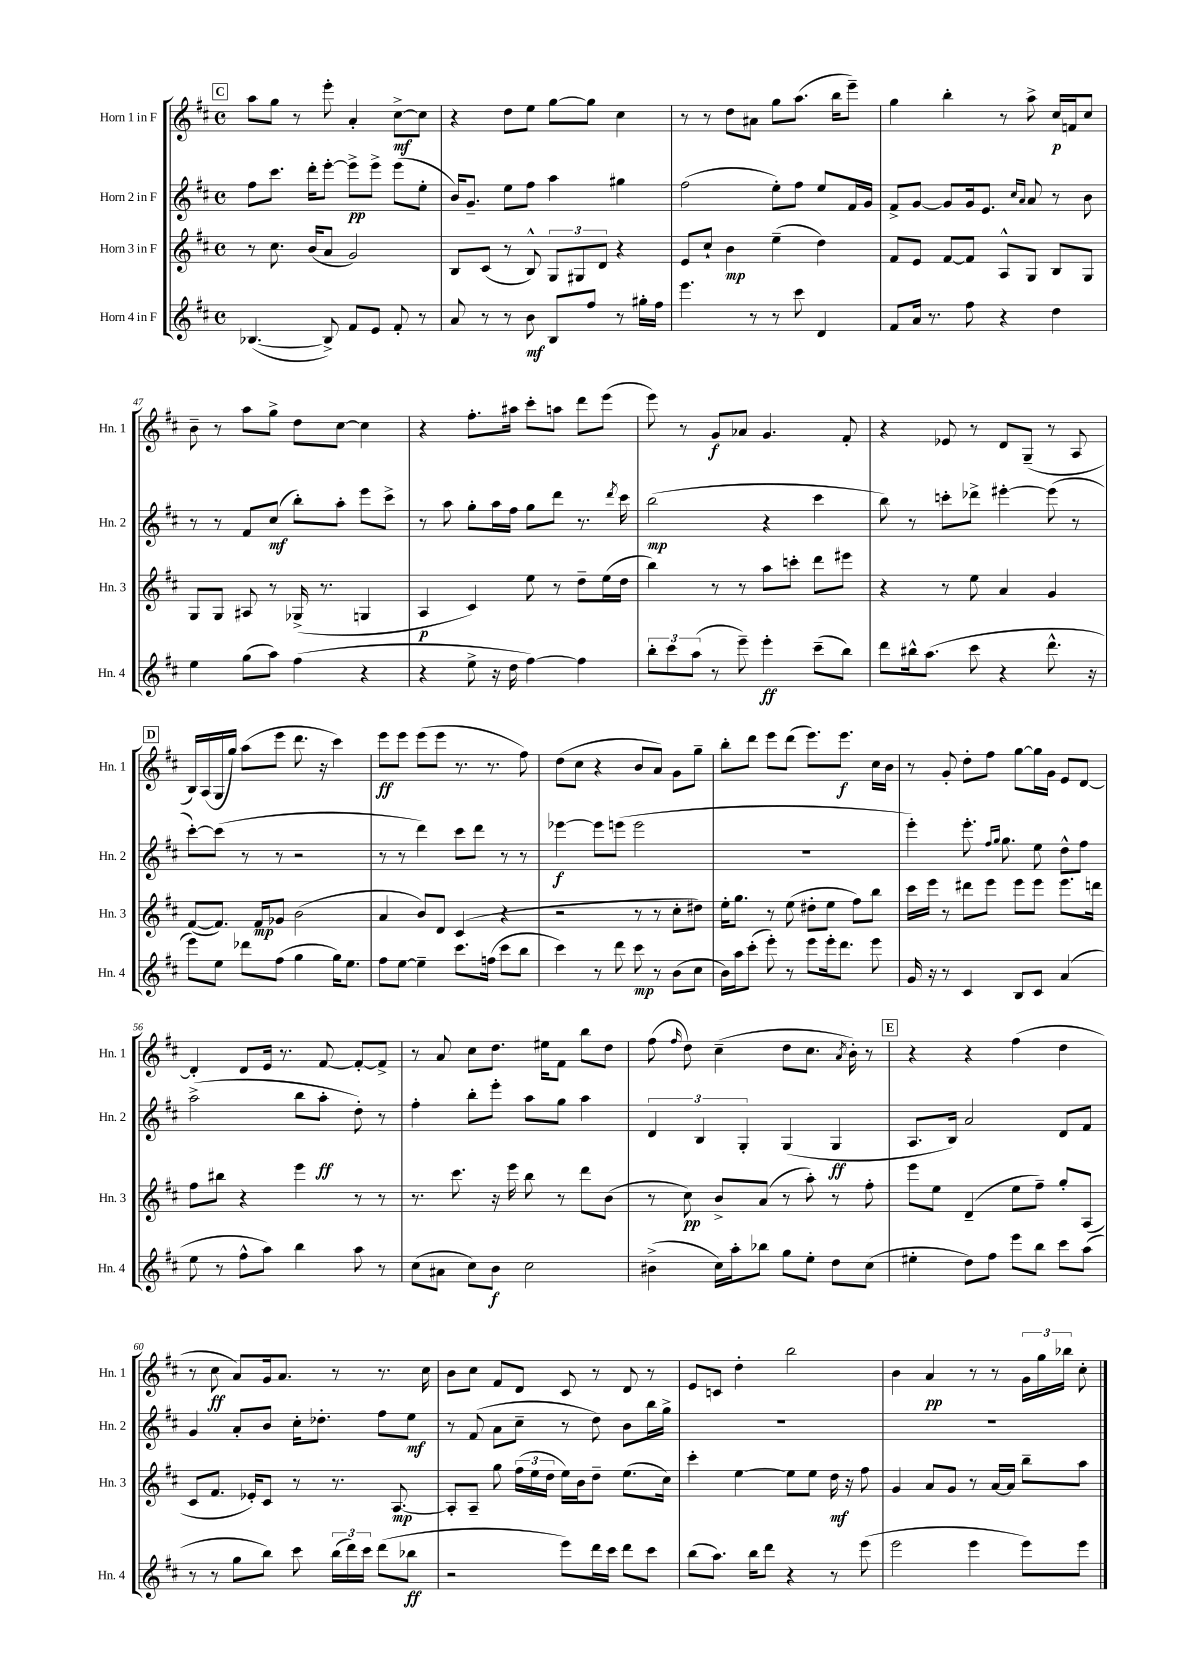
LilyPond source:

<<
\new StaffGroup <<
\new Staff = "s0" \with { instrumentName = "Horn 1 in F" shortInstrumentName = "Hn. 1" } {
    \clef treble \key d \major \defaultTimeSignature \time 4/4
    \autoBeamOff \mark \markup { \box "C" } a''8[ g''8] r8 e'''8-. a'4-. cis''8[~->\mf cis''8] |
    r4 d''8[ e''8] g''8[~ g''8] cis''4 |
    r8 r8 d''8[ ais'8] g''8[ a''8.]( b''16[ e'''8]--) |
    g''4 b''4-. r8 a''8-> cis''16[\p f'16 cis''8] |
    b'8-- r8 a''8[ g''8]-> d''8[ cis''8]~ cis''4 |
    r4 fis''8.[-. ais''16] cis'''8[-. a''8] d'''8[ e'''8]( |
    e'''8) r8 g'8[\f aes'8] g'4. fis'8-. |
    r4 ees'8 r8 d'8[ g8]--( r8 a8 |
    \mark \markup { \box "D" } b16[) a16( g16 g''16]) a''8[( e'''8] d'''8. r16 cis'''4) |
    e'''8[\ff e'''8] e'''8[( e'''8] r8. r8. fis''8) |
    d''8[( cis''8] r4 b'8[ a'8]) g'8[ g''8]-- |
    b''8[-. d'''8] e'''8[ d'''8]( e'''8.[) e'''8.]\f cis''16[ b'16] |
    r8 g'8-. d''8[-. fis''8] g''8[~ g''16 g'16] e'8[ d'8]~ |
    d'4-. d'8[ e'16] r8. fis'8~ fis'8[~-. fis'8]-> |
    r8 a'8 cis''8[ d''8.] eis''16[ fis'8] b''8[ d''8] |
    fis''8( \grace { fis''16 } d''8) cis''4--( d''8[ cis''8.] \acciaccatura { a'8 } b'16-.) r8 |
    \mark \markup { \box "E" } r4 r4 fis''4( d''4 |
    r8 cis''8\ff a'8[) g'16 a'8.] r8 r8. cis''16 |
    b'8[ cis''8] fis'8[ d'8] cis'8 r8 d'8 r8 |
    e'8[ c'8] d''4-. b''2 |
    b'4 a'4\pp r8 r8 \tuplet 3/2 { g'16[ g''16 bes''16] } cis''8-. \bar "|." |
}
\new Staff = "s1" \with { instrumentName = "Horn 2 in F" shortInstrumentName = "Hn. 2" } {
    \clef treble \key d \major \defaultTimeSignature \time 4/4
    \autoBeamOff \mark \markup { \box "C" } fis''8[ cis'''8.] d'''16[-. e'''8]~-. e'''8[->\pp e'''8]-> e'''8[( e''8]-. |
    b'16[) g'8.]-- e''8[ fis''8] a''4 gis''4 |
    fis''2( e''8[-.) fis''8] e''8[ fis'16 g'16] |
    fis'8[-> g'8]~ g'8[ g'16 e'8.] \grace { cis''16[ a'16] } a'8 r8 b'8 |
    r8 r8 fis'8[ cis''8]\mf( b''8[-.) a''8]-. e'''8[ cis'''8]-> |
    r8 a''8 g''8[-. a''16 fis''16] g''8[ d'''8] r8. \acciaccatura { d'''8 } cis'''16 |
    b''2\mp( r4 cis'''4 |
    b''8) r8 c'''8[-. des'''8]-> eis'''4~-. eis'''8( r8 |
    \mark \markup { \box "D" } cis'''8[~-.) cis'''8]( r8 r8 r2 |
    r8 r8 d'''4) cis'''8[ d'''8] r8 r8 |
    ees'''4~\f ees'''8[ e'''8]( e'''2 |
    R1 |
    e'''4-.) e'''8.-. \grace { fis''16[ g''16] } g''8. e''8 d''8[-^ fis''8] |
    a''2->( b''8[ a''8]-.\ff d''8-.) r8 |
    fis''4-. b''8[-. e'''8]-. a''8[ g''8] a''4 |
    \tuplet 3/2 { d'4 b4 g4-. } g4( g4\ff |
    \mark \markup { \box "E" } a8.[ b16]) a'2 d'8[ fis'8] |
    g'4 a'8[-. b'8] cis''16[-. des''8.]-. fis''8[ e''8]\mf |
    r8 fis'8( a'8[ cis''8]-- r8 d''8) b'8[ b''16 g''16]-> |
    R1 |
    R1 \bar "|." |
}
\new Staff = "s2" \with { instrumentName = "Horn 3 in F" shortInstrumentName = "Hn. 3" } {
    \clef treble \key d \major \defaultTimeSignature \time 4/4
    \autoBeamOff \mark \markup { \box "C" } r8 cis''8. b'16[( a'8] g'2) |
    b8[ cis'8]( r8 b8-^) \tuplet 3/2 { g8[ gis8 d'8] } r4 |
    e'8[ cis''8]-! b'4\mp e''4--( d''4) |
    fis'8[ e'8] fis'8[~ fis'8] a8[-^ g8] b8[ g8] |
    g8[ g8] ais8 r8 ges16->( r8. g4 |
    a4\p cis'4) e''8 r8 d''8[-- e''16( d''16] |
    b''4) r8 r8 a''8[ c'''8]-. d'''8[ eis'''8] |
    r4 r8 e''8 a'4 g'4 |
    \mark \markup { \box "D" } fis'8[~( fis'8.]) fis'16[\mp ges'8] b'2( |
    a'4 b'8[) d'8] cis'4( r4 |
    r2 r8 r8 cis''8[-. dis''8]) |
    e''16[-. g''8.] r8 e''8( dis''8[-. e''8] fis''8[) b''8] |
    cis'''16[ e'''16] r8 dis'''8[ e'''8] e'''8[ e'''8] e'''8.[ d'''16] |
    fis''8[ bis''8] r4 e'''4 r8 r8 |
    r8. cis'''8. r16 e'''16 b''8 r8 d'''8[ b'8]( |
    r8 cis''8\pp) b'8[-> a'8]( r8 a''8-.) r8 fis''8-. |
    \mark \markup { \box "E" } e'''8[ e''8] d'4--( e''8[ fis''8]--) g''8[-. a8]( |
    cis'8[ fis'8.] ees'16[-.) cis'8] r8 r8. a8.~\mp |
    a8[-. a8]-- g''8 \tuplet 3/2 { fis''16[( e''16 d''16] } e''16[) b'16 d''8]-- e''8.[( cis''16]) |
    cis'''4-. e''4~ e''8[ e''8] d''16\mf r16 fis''8 |
    g'4 a'8[ g'8] r8 a'16[~ a'16] b''8[-- a''8] \bar "|." |
}
\new Staff = "s3" \with { instrumentName = "Horn 4 in F" shortInstrumentName = "Hn. 4" } {
    \clef treble \key d \major \defaultTimeSignature \time 4/4
    \autoBeamOff \mark \markup { \box "C" } bes4.~( bes8->) fis'8[ e'8] fis'8-. r8 |
    a'8 r8 r8 b'8\mf b8[ fis''8] r8 gis''16[-. fis''16] |
    e'''4. r8 r8 cis'''8 d'4 |
    fis'8[ a'16] r8. fis''8 r4 d''4 |
    e''4 g''8[( a''8]) fis''4( r4 |
    r4 e''8-> r16 d''16 fis''4~) fis''4 |
    \tuplet 3/2 { b''8[-. cis'''8 a''8]( } r8 e'''8--) e'''4-.\ff cis'''8[--( b''8]) |
    d'''8[ bis''16-^ a''8.]( cis'''8 r4 d'''8.-^ r16 |
    \mark \markup { \box "D" } e'''8[) e''8] des'''8[ fis''8]( g''4 g''16[) e''8.] |
    fis''8[ e''8]~ e''4-- cis'''8.[ f''16]( cis'''8[ b''8] |
    cis'''4) r8 d'''8 cis'''8\mp r8 b'8[( cis''8] |
    b'16[) a''16 cis'''8]-.( e'''8-.) r8 e'''8[ e'''16-. d'''8.] e'''8 |
    g'16 r16 r8 cis'4 b8[ cis'8] a'4( |
    e''8 r8 fis''8[-^ a''8]) b''4 a''8 r8 |
    cis''8[( ais'8] cis''8[) b'8]\f cis''2 |
    bis'4->( cis''16[) a''16-. bes''8] g''8[ e''8]-. d''8[ cis''8]( |
    \mark \markup { \box "E" } eis''4-. d''8[) fis''8] e'''8[ b''8] cis'''8[ a''8]( |
    r8 r8 g''8[ b''8]) cis'''8 \tuplet 3/2 { b''16[( d'''16) cis'''16] } d'''8[( bes''8]\ff |
    r2 e'''8[) d'''16 cis'''16] d'''8[ cis'''8] |
    b''8[( a''8.]) b''16[ d'''8] r4 r8 e'''8( |
    e'''2 e'''4 e'''8[) e'''8] \bar "|." |
}
>>
>>
\layout { \context { \Score currentBarNumber = #43 } }
